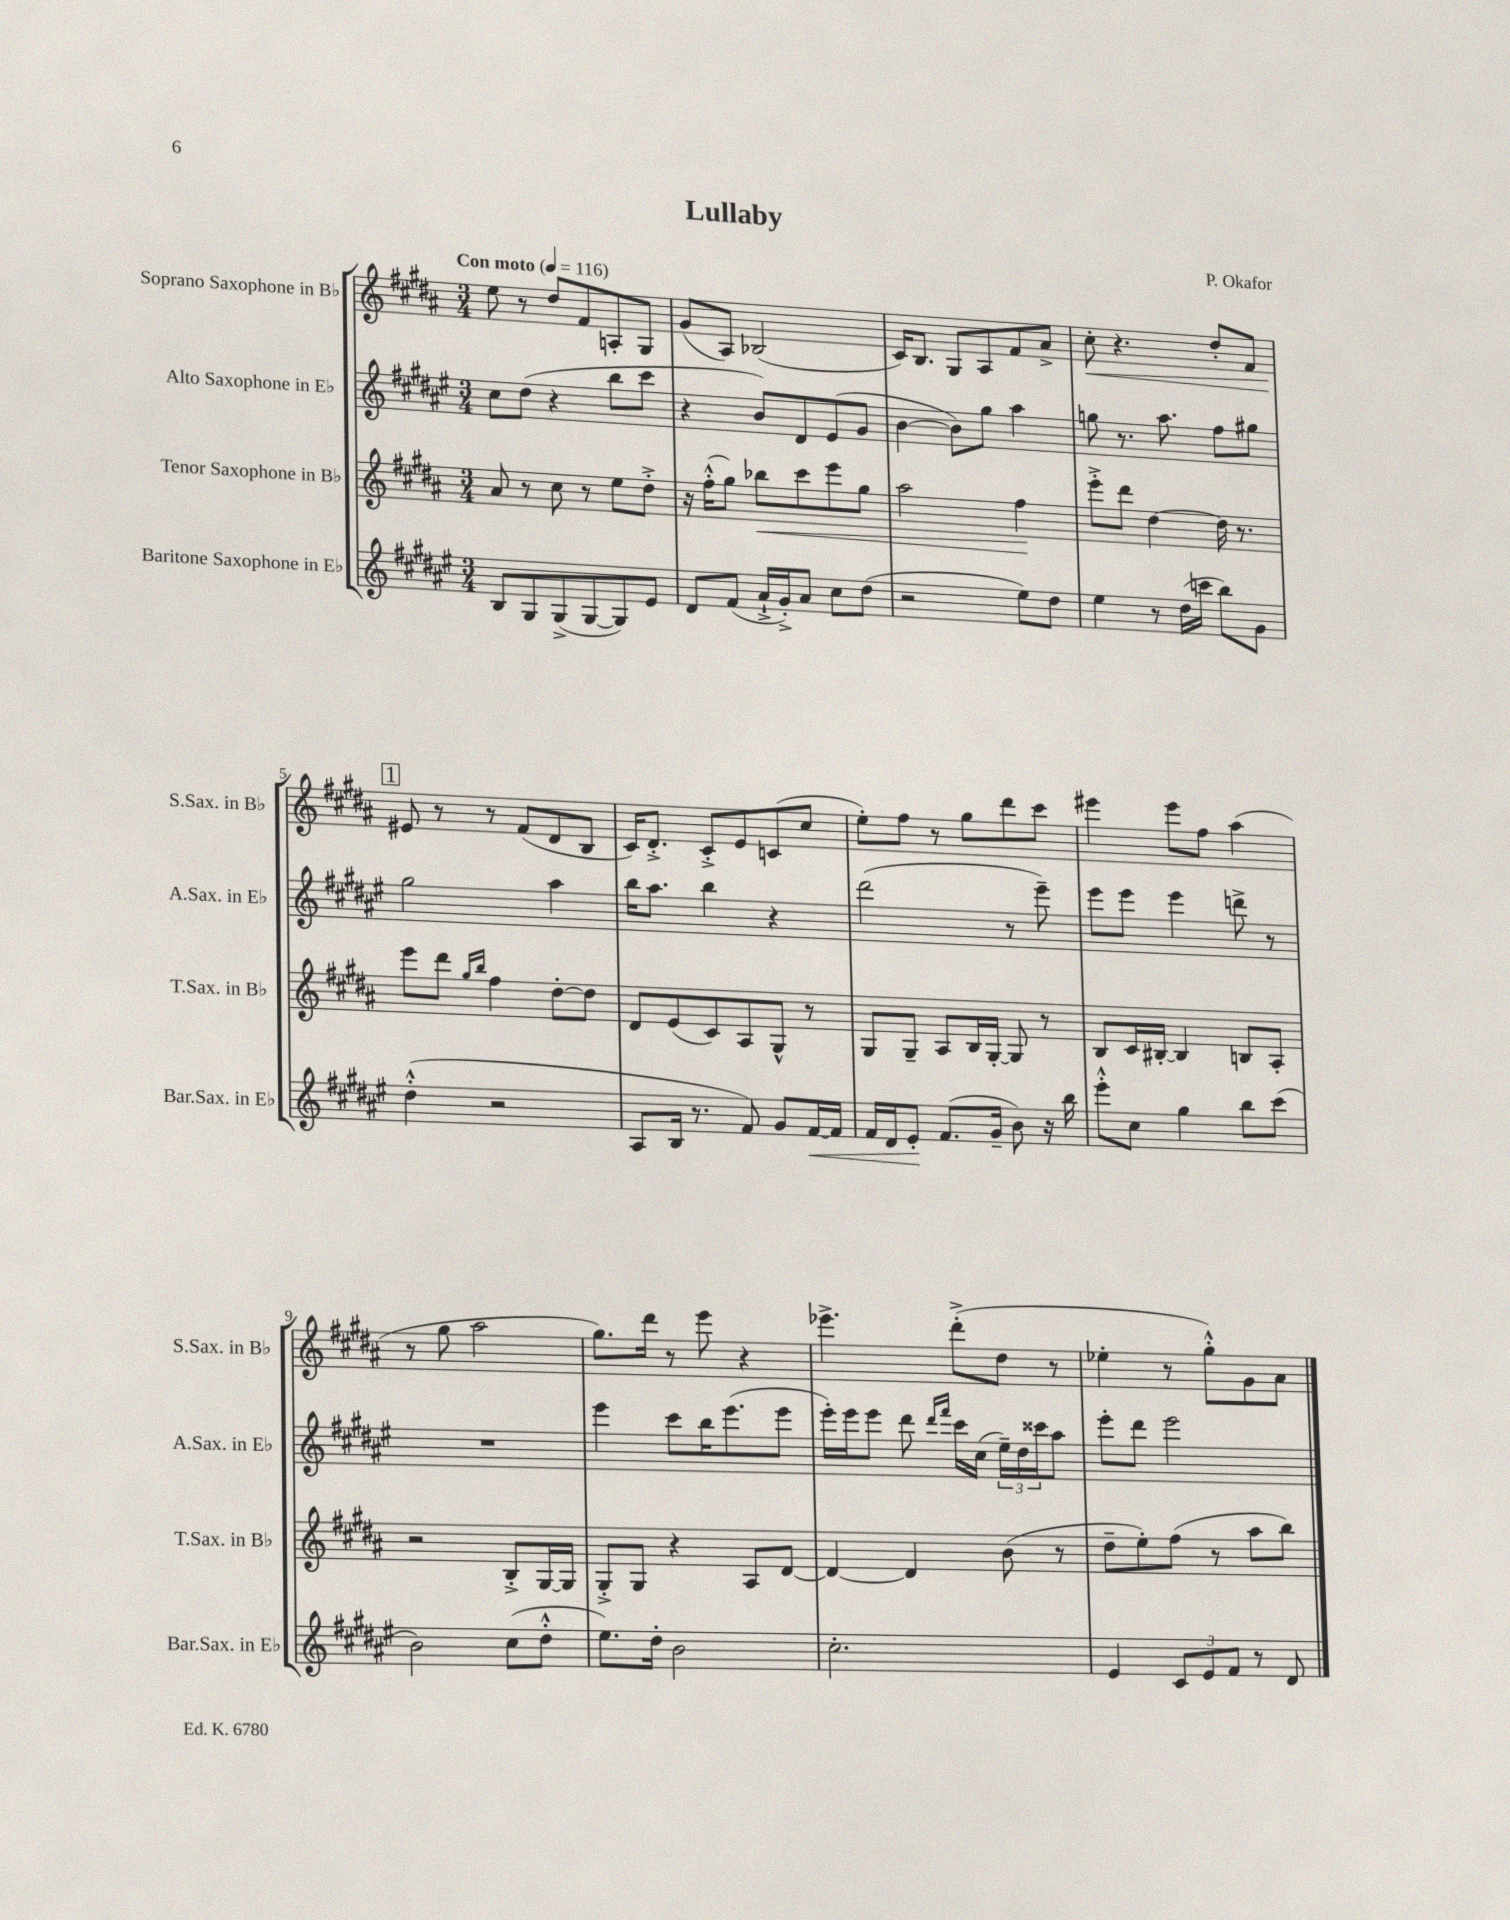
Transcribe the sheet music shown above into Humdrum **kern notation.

**kern	**kern	**kern	**kern
*staff4	*staff3	*staff2	*staff1
*clefG2	*clefG2	*clefG2	*clefG2
*k[f#c#g#d#a#e#]	*k[f#c#g#d#a#]	*k[f#c#g#d#a#e#]	*k[f#c#g#d#a#]
*M3/4	*M3/4	*M3/4	*M3/4
*MM116	*MM116	*MM116	*MM116
8B	8a#	8cc#	8ee
8G#	8r	(8dd#	8r
(8G#^	8cc#	4r	8dd#
[8G#	8r	.	8f#
8G#])	8ee	8bb	8A'
8e#	8dd#'^	8ccc#	8G#
=	=	=	=
8d#	16r	4r	(8g#
.	(16ff#'^^	.	.
(8f#	8gg#)	.	8A#)
16a#`^	8bb-	8b)	(2B-
16g#'^)	.	.	.
8a#	8ccc#	8d#	.
8cc#	8eee	(8e#	.
(8dd#	8gg#	8g#	.
=	=	=	=
2r	2aa#	[4b	16c#)
.	.	.	8.B
.	.	8b])	8G#
.	.	8gg#	8A#
8ee#)	4ff#	4aa#	8f#
8dd#	.	.	8a#^
=	=	=	=
4ee#	8eee'^	8gg	8cc#'
.	8ddd#	8.r	4.r
8r	[4dd#	.	.
.	.	8.aa#	.
(16dd#	.	.	.
16ccc	.	.	.
8bb)	16dd#]	8ff#	8dd#'
.	8.r	.	.
8g#	.	8gg#	8f#
=	=	=	=
(4dd#'^^	8eee	2gg#	8e#
.	8ddd#	.	8r
.	16qqgg#	.	.
.	16qqbb	.	.
2r	4ff#	.	8r
.	.	.	(8f#
.	[8dd#'	4aa#	8d#
.	8dd#]	.	8B
=	=	=	=
8A#	8d#	16bb	16c#)
.	.	8.aa#	8.d#'^
16B	(8e	.	.
8.r	.	.	.
.	8c#)	4bb	8c#'^
8f#)	8A#	.	8e
8g#	8G#^^	4r	(8c
[16f#	8r	.	8cc#
16f#]	.	.	.
=	=	=	=
16f#	8G#	(2ddd#	8ee')
16d#	.	.	.
8e#'	8G#~	.	8ff#
(8.f#	8A#	.	8r
.	16B	.	8gg#
16g#~	[16G#'	.	.
8b)	8G#]	8r	8ddd#
16r	8r	8eee#~)	8ccc#
16bb	.	.	.
=	=	=	=
8eee#'^^	8B	8eee#	4eee#
8cc#	16c#	8eee#	.
.	[16B#'	.	.
4gg#	4B#]	4eee#	8eee#
.	.	.	8ff#
8bb	8B	8ddd^	(4aa#
(8ccc#	8A#'	8r	.
=	=	=	=
2b)	2r	2.r	8r
.	.	.	8gg#
.	.	.	2aa#
(8cc#	8B'^	.	.
8dd#'^^	[16G#	.	.
.	16G#]	.	.
=	=	=	=
8.ee#)	8G#'^	4eee#	8.gg#)
.	8G#	.	.
16dd#'	.	.	16ddd#
2b	4r	8ccc#	8r
.	.	16bb	8eee
.	.	(8.eee#	.
.	8A#	.	4r
.	[8d#	8eee#	.
=	=	=	=
2.cc#'	4d#_	16eee#')	4.eee-^
.	.	16eee#	.
.	.	8eee#	.
.	4d#]	8ddd#	.
.	.	16qqddd#	.
.	.	16qqfff#	.
.	.	16ccc#	(8ddd#'^
.	.	(16cc#	.
.	(8b	24ee#~)	8dd#
.	.	24dd#	.
.	.	24ccc##	.
.	8r	8aa#	8r
=	=	=	=
4e#	8dd#~	8eee#'	4ee-'
.	8ee')	8ddd#	.
12c#	(8ff#	2eee#	8r
12e#	.	.	.
.	8r	.	8gg#'^^)
12f#	.	.	.
8r	8aa#	.	8g#
8d#	8bb)	.	8a#
==	==	==	==
*-	*-	*-	*-
